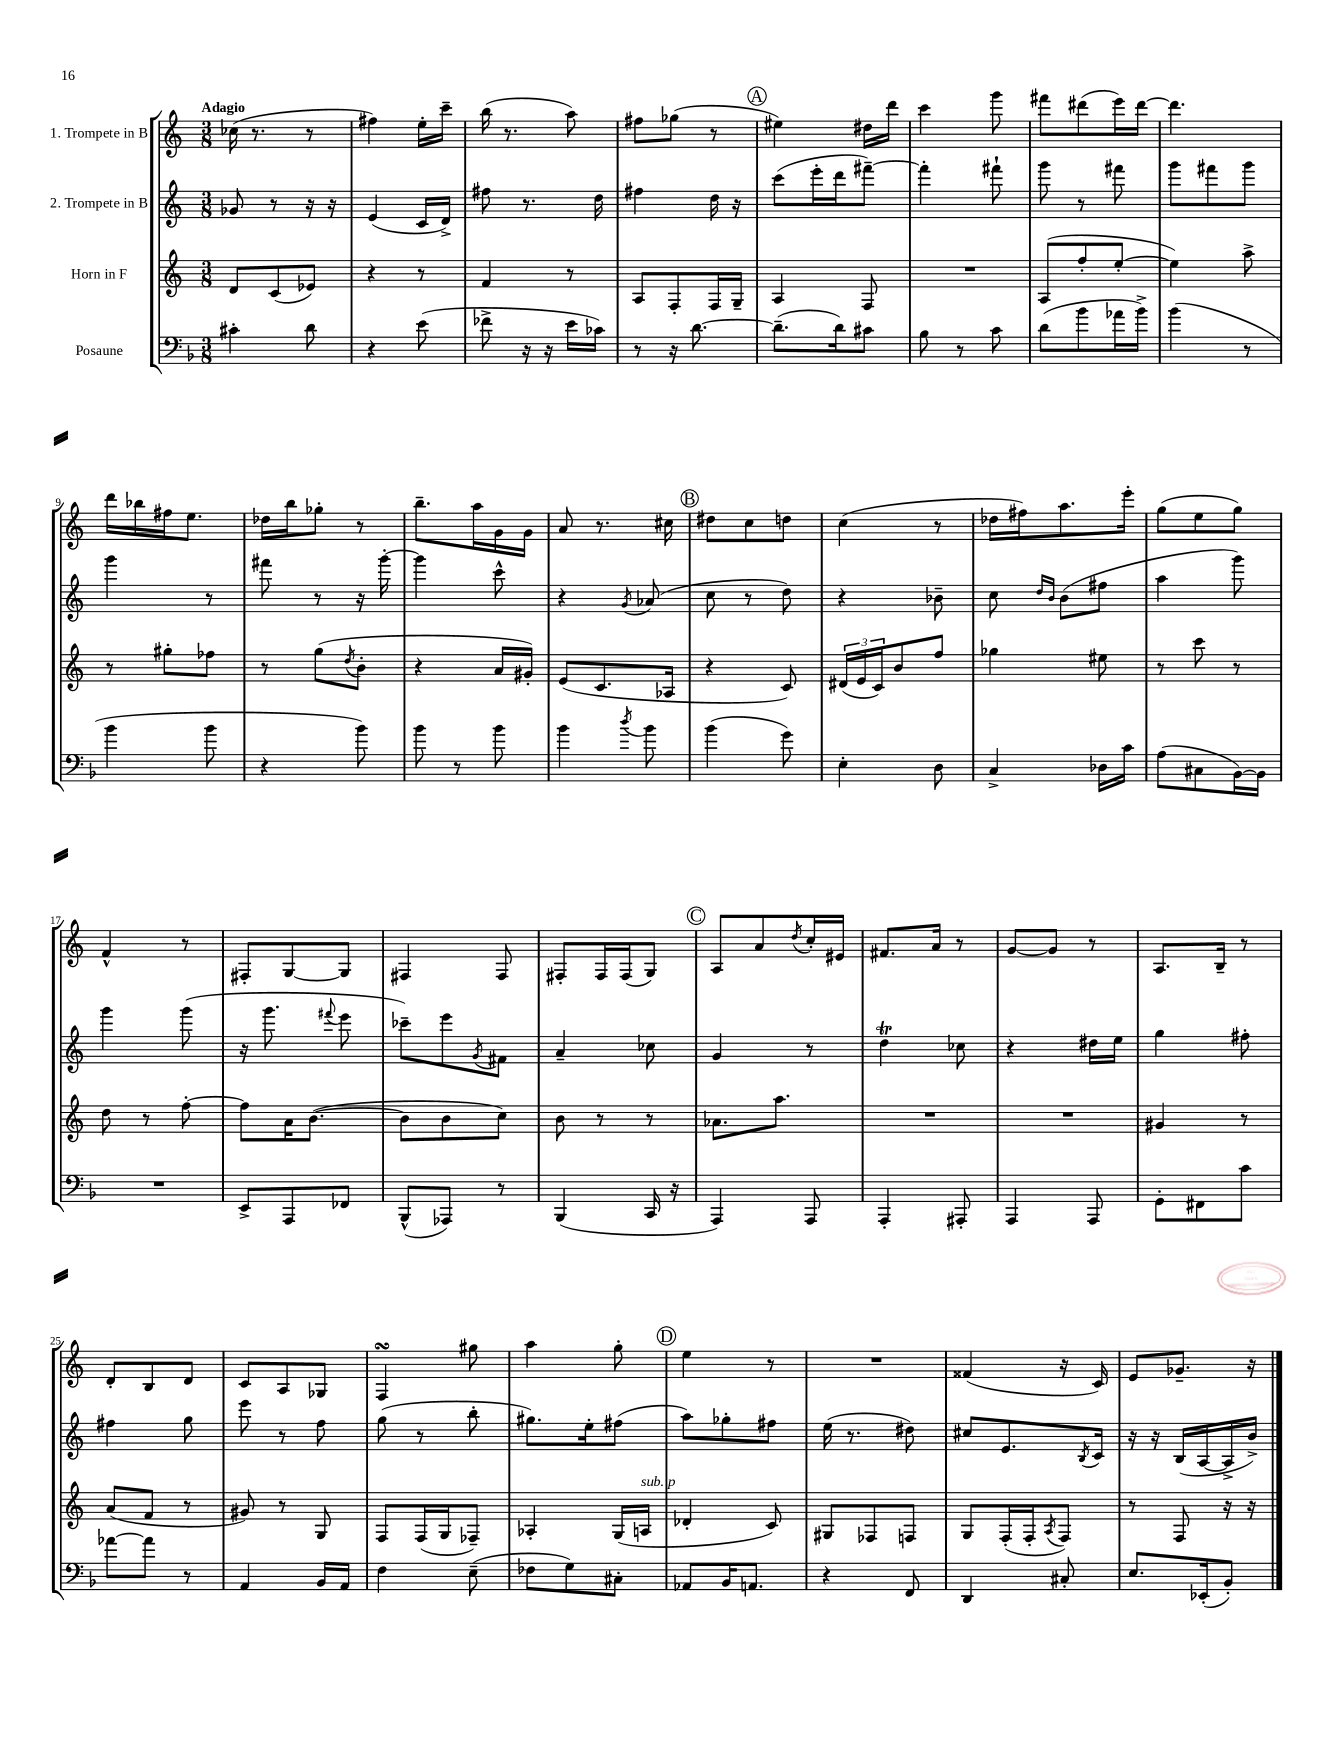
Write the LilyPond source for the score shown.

<<
\new StaffGroup <<
\new Staff = "s0" \with { instrumentName = "1. Trompete in B" } {
    \clef treble \key c \major \numericTimeSignature \time 3/8 \tempo "Adagio"
    ces''16( r8. r8 |
    fis''4) e''16-. c'''16-- |
    b''16( r8. a''8) |
    fis''8 ges''8( r8 |
    \mark \markup { \circle "A" } eis''4) dis''16 d'''16 |
    c'''4 g'''8 |
    fis'''8 dis'''8( e'''16) dis'''16~ |
    dis'''4. |
    d'''16 bes''16 fis''16 e''8. |
    des''16 b''16 ges''8-. r8 |
    b''8.-- a''16 g'16 g'16 |
    a'8 r8. cis''16 |
    \mark \markup { \circle "B" } dis''8 c''8 d''8 |
    c''4( r8 |
    des''16 fis''16) a''8. e'''16-. |
    g''8( e''8 g''8) |
    f'4-^ r8 |
    fis8-. g8~ g8 |
    fis4 fis8 |
    fis8-. fis16 fis16( g8) |
    \mark \markup { \circle "C" } a8 a'8 \acciaccatura { d''8 } c''16-. eis'16 |
    fis'8. a'16 r8 |
    g'8~ g'8 r8 |
    a8. b16-- r8 |
    d'8-. b8 d'8 |
    c'8 a8 ges8 |
    f4\turn gis''8 |
    a''4 g''8-. |
    \mark \markup { \circle "D" } e''4 r8 |
    R4. |
    fisis'4( r16 c'16) |
    e'8 ges'8.-- r16 \bar "|." |
}
\new Staff = "s1" \with { instrumentName = "2. Trompete in B" } {
    \clef treble \key c \major \numericTimeSignature \time 3/8
    ges'8 r8 r16 r16 |
    e'4( c'16 d'16->) |
    fis''8 r8. d''16 |
    fis''4 d''16 r16 |
    \mark \markup { \circle "A" } c'''8( e'''16-. d'''16 fis'''8~--) |
    fis'''4-. fis'''8-! |
    g'''8 r8 fis'''8 |
    g'''8 fis'''8 g'''8 |
    g'''4 r8 |
    fis'''8 r8 r16 g'''16~-. |
    g'''4 c'''8-^ |
    r4 \acciaccatura { g'8 } aes'8( |
    \mark \markup { \circle "B" } c''8 r8 d''8) |
    r4 bes'8-- |
    c''8 \grace { d''16 b'16 } b'8( fis''8 |
    a''4 g'''8) |
    g'''4 g'''8( |
    r16 g'''8. \appoggiatura { fis'''8 } e'''8 |
    ces'''8--) e'''8 \acciaccatura { g'8 } fis'8 |
    a'4-- ces''8 |
    \mark \markup { \circle "C" } g'4 r8 |
    d''4\trill ces''8 |
    r4 dis''16 e''16 |
    g''4 fis''8-. |
    fis''4 g''8 |
    e'''8 r8 f''8 |
    g''8( r8 b''8-. |
    gis''8.) e''16-. fis''8( |
    \mark \markup { \circle "D" } a''8) ges''8-. fis''8 |
    e''16( r8. dis''8) |
    cis''8 e'8. \acciaccatura { b8 } c'16 |
    r16 r16 b16( a16~ a16-> b'16->) \bar "|." |
}
\new Staff = "s2" \with { instrumentName = "Horn in F" } {
    \clef treble \key c \major \numericTimeSignature \time 3/8
    d'8 c'8( ees'8) |
    r4 r8 |
    f'4 r8 |
    a8 f8-. f16 g16-- |
    \mark \markup { \circle "A" } a4 f8 |
    R4. |
    a8( f''8-. e''8~-. |
    e''4) a''8-> |
    r8 gis''8-. fes''8 |
    r8 g''8( \acciaccatura { d''8 } b'8-. |
    r4 a'16 gis'16-.) |
    e'8( c'8. aes16 |
    \mark \markup { \circle "B" } r4 c'8) |
    \tuplet 3/2 { dis'16( e'16 c'16) } b'8 f''8 |
    ges''4 eis''8 |
    r8 c'''8 r8 |
    d''8 r8 f''8~-. |
    f''8 a'16 b'8.~( |
    b'8 b'8 c''8) |
    b'8 r8 r8 |
    \mark \markup { \circle "C" } aes'8. a''8. |
    R4. |
    R4. |
    gis'4 r8 |
    a'8( f'8 r8 |
    gis'8) r8 g8 |
    f8 f16( g16 fes8--) |
    aes4-. g16( a16^\markup { \italic "sub. p" } |
    \mark \markup { \circle "D" } des'4-. c'8) |
    gis8 fes8 f8 |
    g8 f16-.( f16-. \acciaccatura { a8 } f8) |
    r8 f8 r16 r16 \bar "|." |
}
\new Staff = "s3" \with { instrumentName = "Posaune" } {
    \clef bass \key f \major \numericTimeSignature \time 3/8
    cis'4-. d'8 |
    r4 e'8( |
    fes'8-> r16 r16 e'16 ces'16) |
    r8 r16 d'8.~ |
    \mark \markup { \circle "A" } d'8.--( d'16) cis'8 |
    bes8 r8 c'8 |
    d'8( bes'8 aes'16 bes'16->) |
    bes'4( r8 |
    bes'4 bes'8 |
    r4 bes'8) |
    bes'8 r8 bes'8 |
    bes'4 \acciaccatura { d''8 } bes'8 |
    \mark \markup { \circle "B" } bes'4( g'8) |
    e4-. d8 |
    c4-> des16 c'16 |
    a8( cis8 bes,16~) bes,16 |
    R4. |
    e,8-> a,,8 fes,8 |
    bes,,8-^( aes,,8) r8 |
    bes,,4( c,16 r16 |
    \mark \markup { \circle "C" } a,,4) a,,8 |
    a,,4-. ais,,8-. |
    a,,4 a,,8 |
    g,8-. fis,8 c'8 |
    aes'8~ aes'8 r8 |
    a,4 bes,16 a,16 |
    f4 e8--( |
    fes8 g8) cis8-. |
    \mark \markup { \circle "D" } aes,8 bes,16 a,8. |
    r4 f,8 |
    d,4 cis8-. |
    e8. ees,16-.( bes,8-.) \bar "|." |
}
>>
>>
